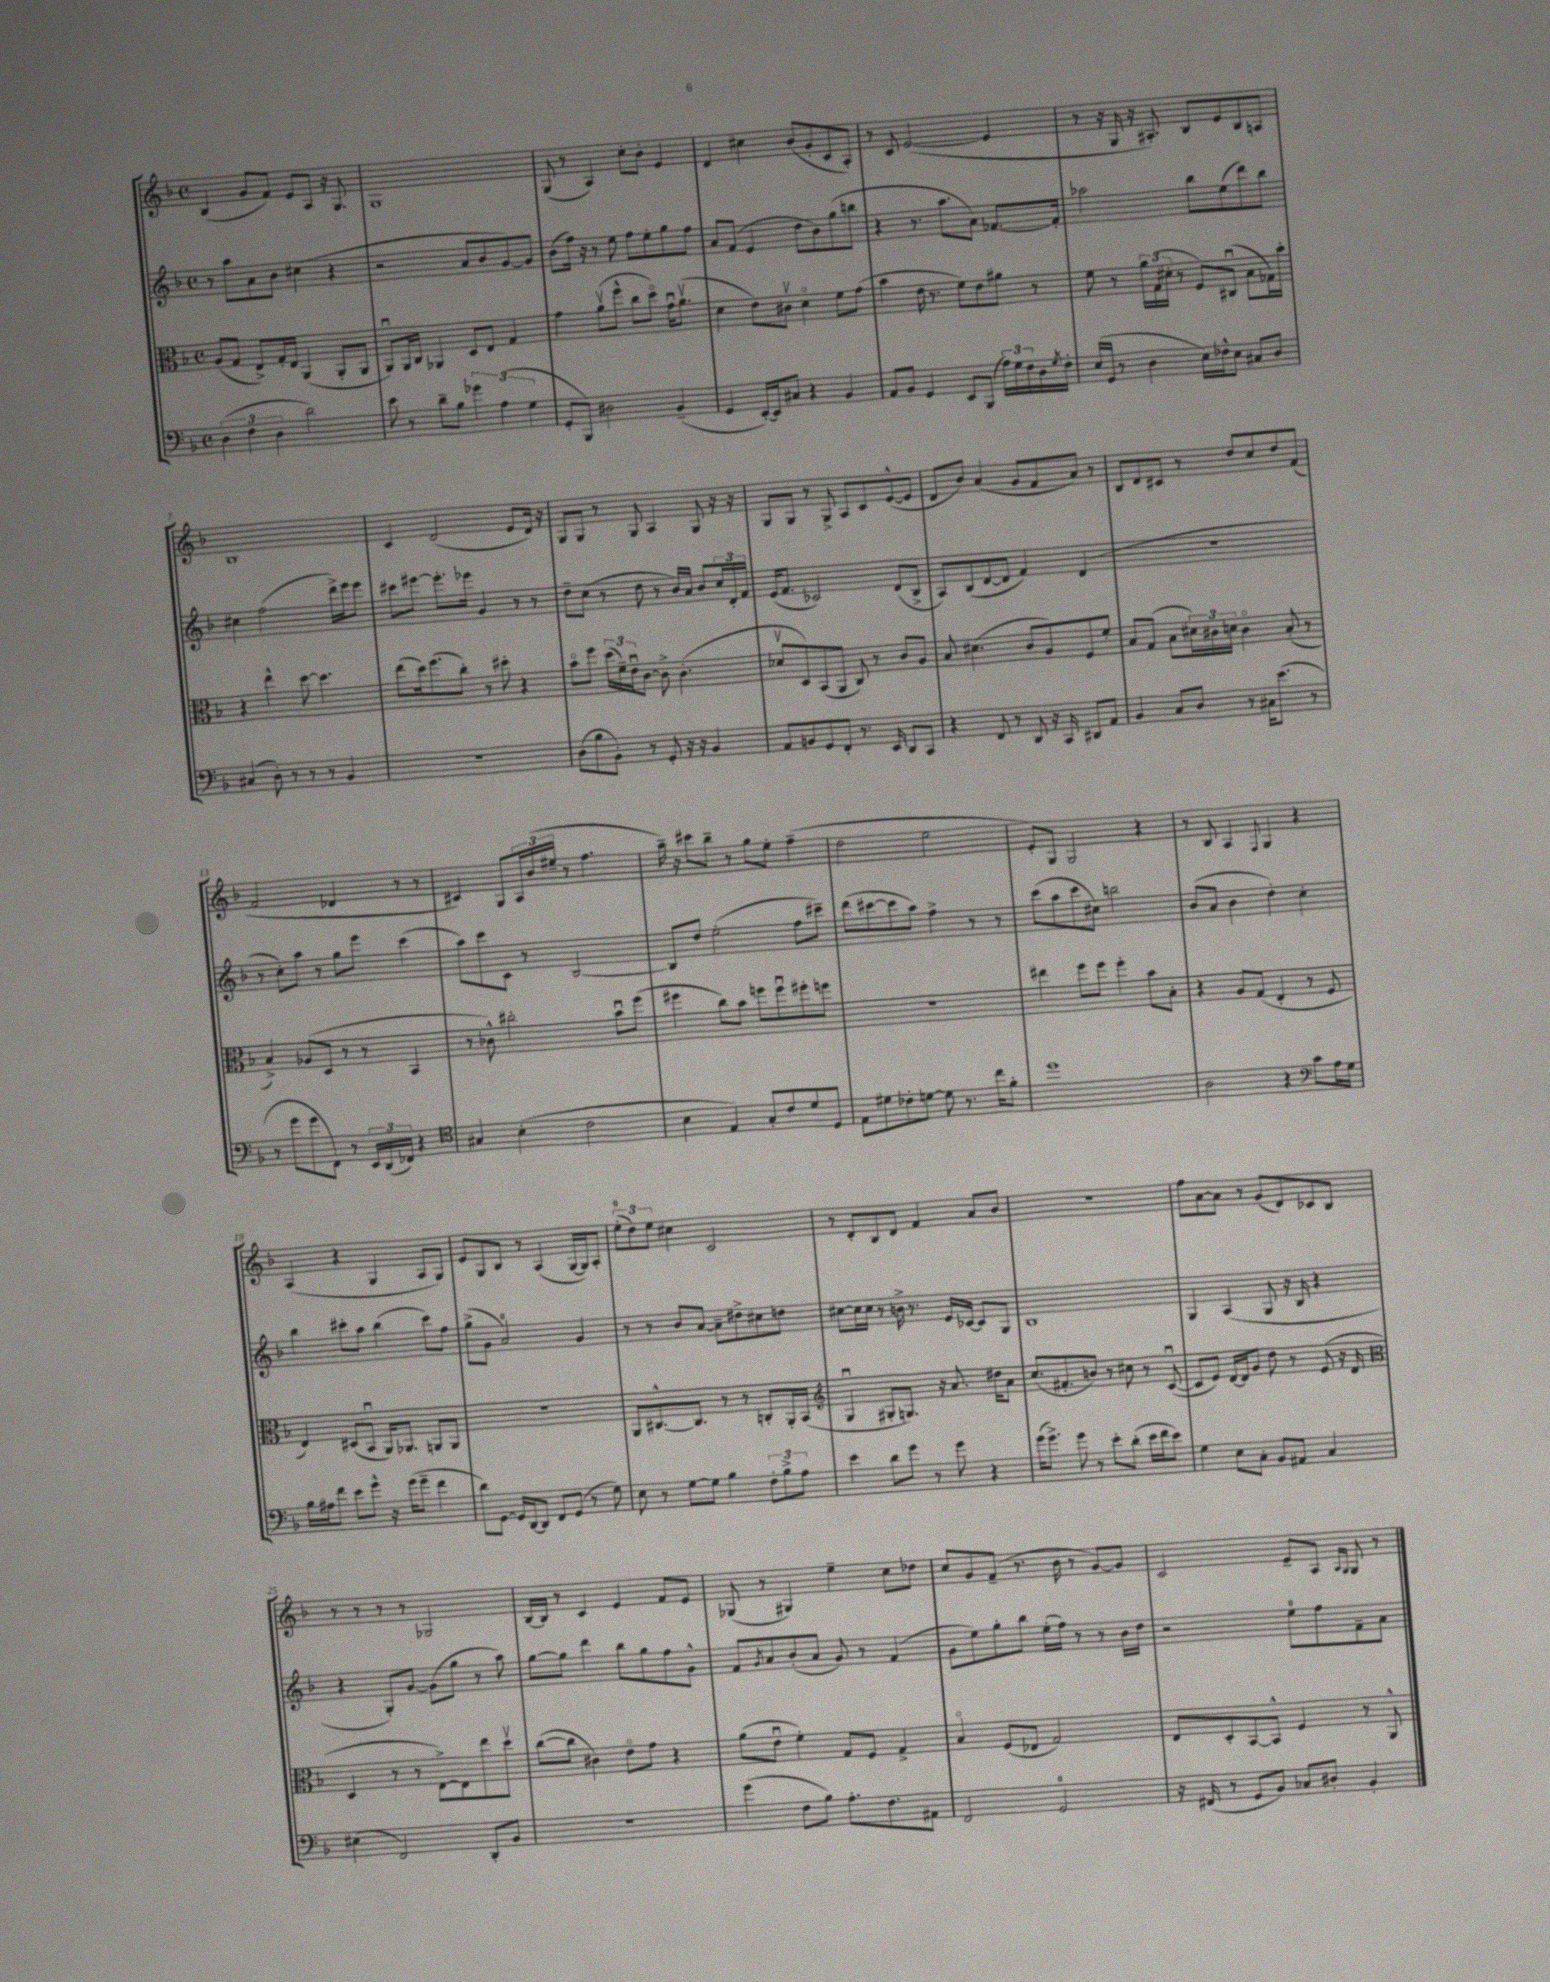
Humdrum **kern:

**kern	**kern	**kern	**kern
*staff4	*staff3	*staff2	*staff1
*clefF4	*clefC3	*clefG2	*clefG2
*k[b-]	*k[b-]	*k[b-]	*k[b-]
*M4/4	*M4/4	*M4/4	*M4/4
*met(c)	*met(c)	*met(c)	*met(c)
(6D	(8A	8r	(4B-
.	8G	8aa	.
6F	.	.	.
.	8E^)	8a	8g
6D	.	.	.
.	16G'	8b-	8f)
.	16E	.	.
2d)	(4AA	(4cc#	8e
.	.	.	8A
.	8AA'	4r	16r
.	.	.	8.G
.	8AA	.	.
=	=	=	=
8e	8AAu)	2r	1G
8r	16AA	.	.
.	16C	.	.
8d~	4AA-	.	.
8B-	.	.	.
6g-	8D	8a	.
.	8E	8b-	.
(6A	.	.	.
.	4G	[8g)	.
6G	.	.	.
.	.	8g]	.
=	=	=	=
8GG'	4g	(8b-	(8G
8BBB-)	.	16ff)	8r
.	.	16r	.
2D#	(8av	8r	4A)
.	8ff^^	8ee	.
.	8cc	8ff	8cc'
.	8ddo)	8ee'	8b-'
(4BB-~	16gu	8gg	4e
.	(8.av	.	.
.	.	8ff	.
=	=	=	=
4GG	4d	8a	4d
.	.	(8f	.
[16EE')	8e)	4e	4cc#
16EE]	.	.	.
8C#	8c#v	.	.
4r	4do	8dd	(8b-
.	.	8b-)	8g'
4BB-	8f	(8gg	8c
.	(8g	8bb	8A')
=	=	=	=
8AA	4b-	4r	8r
8BB-	.	.	8c
4GG	16e	8.r	([2e
.	8.r	.	.
.	.	8.aa	.
8EE	8f)	.	.
(8BBB-	8e	8a)	.
24A)	8a#	[8.f-	4e]
24G	.	.	.
24F	.	.	.
16D	8r	.	.
8qG	.	.	.
16F'	.	16f-']	.
=	=	=	=
(16E	8f	2aa-	8r
16GG	.	.	.
8r	8r	.	16r
.	.	.	16G
4D	24a	.	16r
.	(24G	.	.
.	.	.	8.A#')
.	24d#'	.	.
.	8r	.	.
16E)	8F)	8bb-	8B-
16F-^^	.	.	.
8E	(8C#u	(8ee	8e
8C#	8B-	8ddd)	8B-
8D	16G-)	8bb-	8A
.	16b-'	.	.
=	=	=	=
(4C#	4r	4cc#	1B-
8D')	4ee^^	(2ff	.
8r	.	.	.
8r	[8dd	.	.
8r	4.dd]	.	.
4BB-	.	16ddd^)	.
.	.	16eee	.
.	.	8eee	.
=	=	=	=
1r	(8ee	8ccc#	4c
.	16dd)	[8eee#	.
.	(8.ff	.	.
.	.	8.eee#']	(2d
.	8cc')	.	.
.	.	16eee-	.
.	8r	4g	.
.	8dd#'	.	.
.	4r	8r	8e
.	.	8r	16d)
.	.	.	16r
=	=	=	=
(8D	8b-o	8dd~	8G
8B-	8ff	(8cc	8G
8BB-')	(24dd	8r	8r
.	24f~)	.	.
.	24eu	.	.
8r	[8c	8dd	8G
8GG'	8c^]	8r	4A
16r	(4.c'	16b-)	.
16r	.	16a	.
4BB-	.	8b-	8G
.	.	24cc	16r
.	.	24d'	.
.	.	.	16r
.	.	24f	.
=	=	=	=
8AA	8d-v	(16e	8G
.	.	8.f	.
8BB	8D)	.	8G
8GG	(8BB-	2c-)	8r
8FF'	8AA	.	8G^
8.r	8C)	.	8A
.	8r	.	8c
16EE	.	.	.
8DD	8c	(8d	([8e^^
8CC	8A	8B-^	8e]
=	=	=	=
4r	8B-	8A)	8d
.	(4.d#	(8B-	8b-)
8FF	.	[8d	(4a
8r	.	8d]	.
8DD	8c	4f)	8g
16r	8A)	.	8f
16CC	.	.	.
8DD#	8F	(4d	8a)
8AA	8f'	.	8r
=	=	=	=
4BB-	8B-	1r	8B-
.	(8G	.	8d
8C	8B-	.	8c#
8D	24d#)	.	8r
.	24c#	.	.
.	24d	.	.
8r	4c#o	.	8dd
16C#	.	.	8cc
(8.e	.	.	.
.	(8B-'	.	8dd
8r	8r	.	(8f
=	=	=	=
8r	4B-^)	8r	2f
8g	.	8cc')	.
8g	(8A-	8aa	.
8FF)	8D	8r	.
8r	8r	8gg	4d-
24EE	8r	8eee	.
(24DD	.	.	.
24FF-)	.	.	.
4r	4BB-	(4ccc	8r
.	.	.	8r
=	=	=	=
*clefC4	*	*	*
4G#	8r	8aa)	4c#)
.	8c-^^)	8ccc	.
(4B-'	2cc#'	8c	8G
.	.	8r	24A
.	.	.	(24b-
.	.	.	24ee#~
2c	.	[2B-	8r
.	.	.	4.ff
.	8b-u	.	.
.	(8ff	.	.
=	=	=	=
4B-	4ff#	8B-]	16aa~)
.	.	.	16r
.	.	8dd	8ccc#
4E)	8cc)	(2ee'	8bb-~
.	8b-	.	8r
8G'	8ff	.	8gg
8c	8ffu	.	8ee'
8d	8ff#'	8ff	(4ff~
8D	8ff	8ccc#~)	.
=	=	=	=
8E	1r	(8ddd	2dd
8d#	.	[8ccc#	.
8c-'	.	8ccc#]	.
[8d	.	8aa)	.
8d]	.	4ff^	2ee
8.r	.	.	.
.	.	8r	.
16cc	.	.	.
8f'	.	8r	.
=	=	=	=
1dd	4ee#	(8ccc	8e')
.	.	8aa	8G
.	8ff	8ccc	2G
.	8ff	8cc#)	.
.	4ff'	2bb	.
.	8b-	.	4r
.	8B-'	.	.
=	=	=	=
2A	4r	(8b-	8r
.	.	8a	8B-
.	8A	4b-	4A
.	(8G	.	.
.	.	.	8qqF
4r	4E'	4dd')	4G
*clefF4	*	*	*
8c	8r	4cc'	4r
16A	8F	.	.
16G	.	.	.
=	=	=	=
16B-	4E)	4bb-	(4A
16A#	.	.	.
8f	.	.	.
8e	(8D#	8ccc#'	4r
8g^^	8BB-u	8aa	.
16r	16AA)	(4bb-	4G
(16g	8.AA-	.	.
8g~	.	.	.
4f	8AA	8ccc#)	8A
.	8AA	8ff	8G)
=	=	=	=
8d)	1r	(8gg^	8e
[8GG	.	8g	8G
16GG]	.	2a)	8B-
[16DD	.	.	.
8DD]	.	.	8r
8FF	.	.	(4A
(8GG	.	.	.
8r	.	4g	[16G
.	.	.	16G])
8G)	.	.	8A'
=	=	=	=
8E	8AA	8r	(12ee'
.	.	.	12dd)
8r	[8.C#^^	8r	.
.	.	.	12ee
[8G	.	8b-	4cc#
.	8.C#]	.	.
8G]	.	[8a	.
4B-	8r	8a~]	2c
.	8r	8dd#^	.
12F'	8C'	8cc#	.
12B-^	.	.	.
.	16AA'	8dd	.
12A	.	.	.
.	(16BB-	.	.
=	=	=	=
*	*clefG2	*	*
4e	4Gu	[8cc#	8r
.	.	16cc#]	8d'
.	.	16cc#	.
8d	8G#'	8r	8B-
8g	8.G)	16b^	8d
.	.	8.r	.
8r	.	.	4f
.	16r	.	.
8g	8.a	16e	.
.	.	[16c-	.
4r	.	8c-]	8a
.	16dd#	.	.
.	8a	8G	8b-
=	=	=	=
(16g	(8.cc	1B-	1r
8.g^)	.	.	.
.	8.f#'	.	.
8g	.	.	.
8r	8b)	.	.
8e'	8r	.	.
(8d'	8cc#	.	.
16e	8r	.	.
16f	.	.	.
8e)	([8cu	.	.
=	=	=	=
4G	8c]	4G	8ff
.	8e)	.	[8a
8E	[16d	(4A	8a]
.	16d]	.	.
8C'	8g	.	8r
8BB-	8dd	8G	(8g
8AA#	8r	16r	8d)
.	.	16B-	.
4C	(8e	4r	8c-
.	16r	.	8B-
.	16d	.	.
=	=	=	=
*	*clefC3	*	*
(4E#	4D	4r	8r
.	.	.	8r
2FF)	8r	8G')	8r
.	8r	[8g	8r
.	[8E^)	(8g]	2G-
.	8E]	8gg	.
8DD'	8ee	8r	.
8BB-	8ddv	8aa)	.
=	=	=	=
1r	([8cc	[8gg	[16B-
.	.	.	16B-]
.	8cc]	8gg]	8r
.	4c#)	4ddd	4c
.	8eo	8bb-	4e
.	8g	8gg	.
.	4r	8ff	8f
.	.	8g^^	8e
=	=	=	=
(4g	(8a	8f	(8G-
.	.	8qg	.
.	8eu	8a	8r
8F	4f')	(8b-'	4G#)
8B-)	.	8a	.
8.A'	8G	8g)	4ee~
.	8F	8r	.
8.F	.	.	.
.	4G^	(4f	8cc
8AA#	.	.	8dd-
=	=	=	=
2FF	4B-o	8g	8cc
.	.	8ee)	8g
.	(8F	8gg'	(8f~
.	8E-	8bb-	8.r
2GG	2G)	(16ee'	.
.	.	16ff)	16b-
.	.	8r	8r
.	.	8r	[8g)
.	.	16b-	8g]
.	.	16dd	.
=	=	=	=
16r	8E	2r	2c
(16FF#	.	.	.
8r	8D'	.	.
8GG	[8BB-	.	.
8BB-)	8BB-^^]	.	.
8C-	4F	8ee	8e~
8D#'	.	8ff	8A
.	.	.	16qqA
.	.	.	16qqG
4BB-'	8r	8f~	8G
.	8AA^^	8a	8r
==	==	==	==
*-	*-	*-	*-
